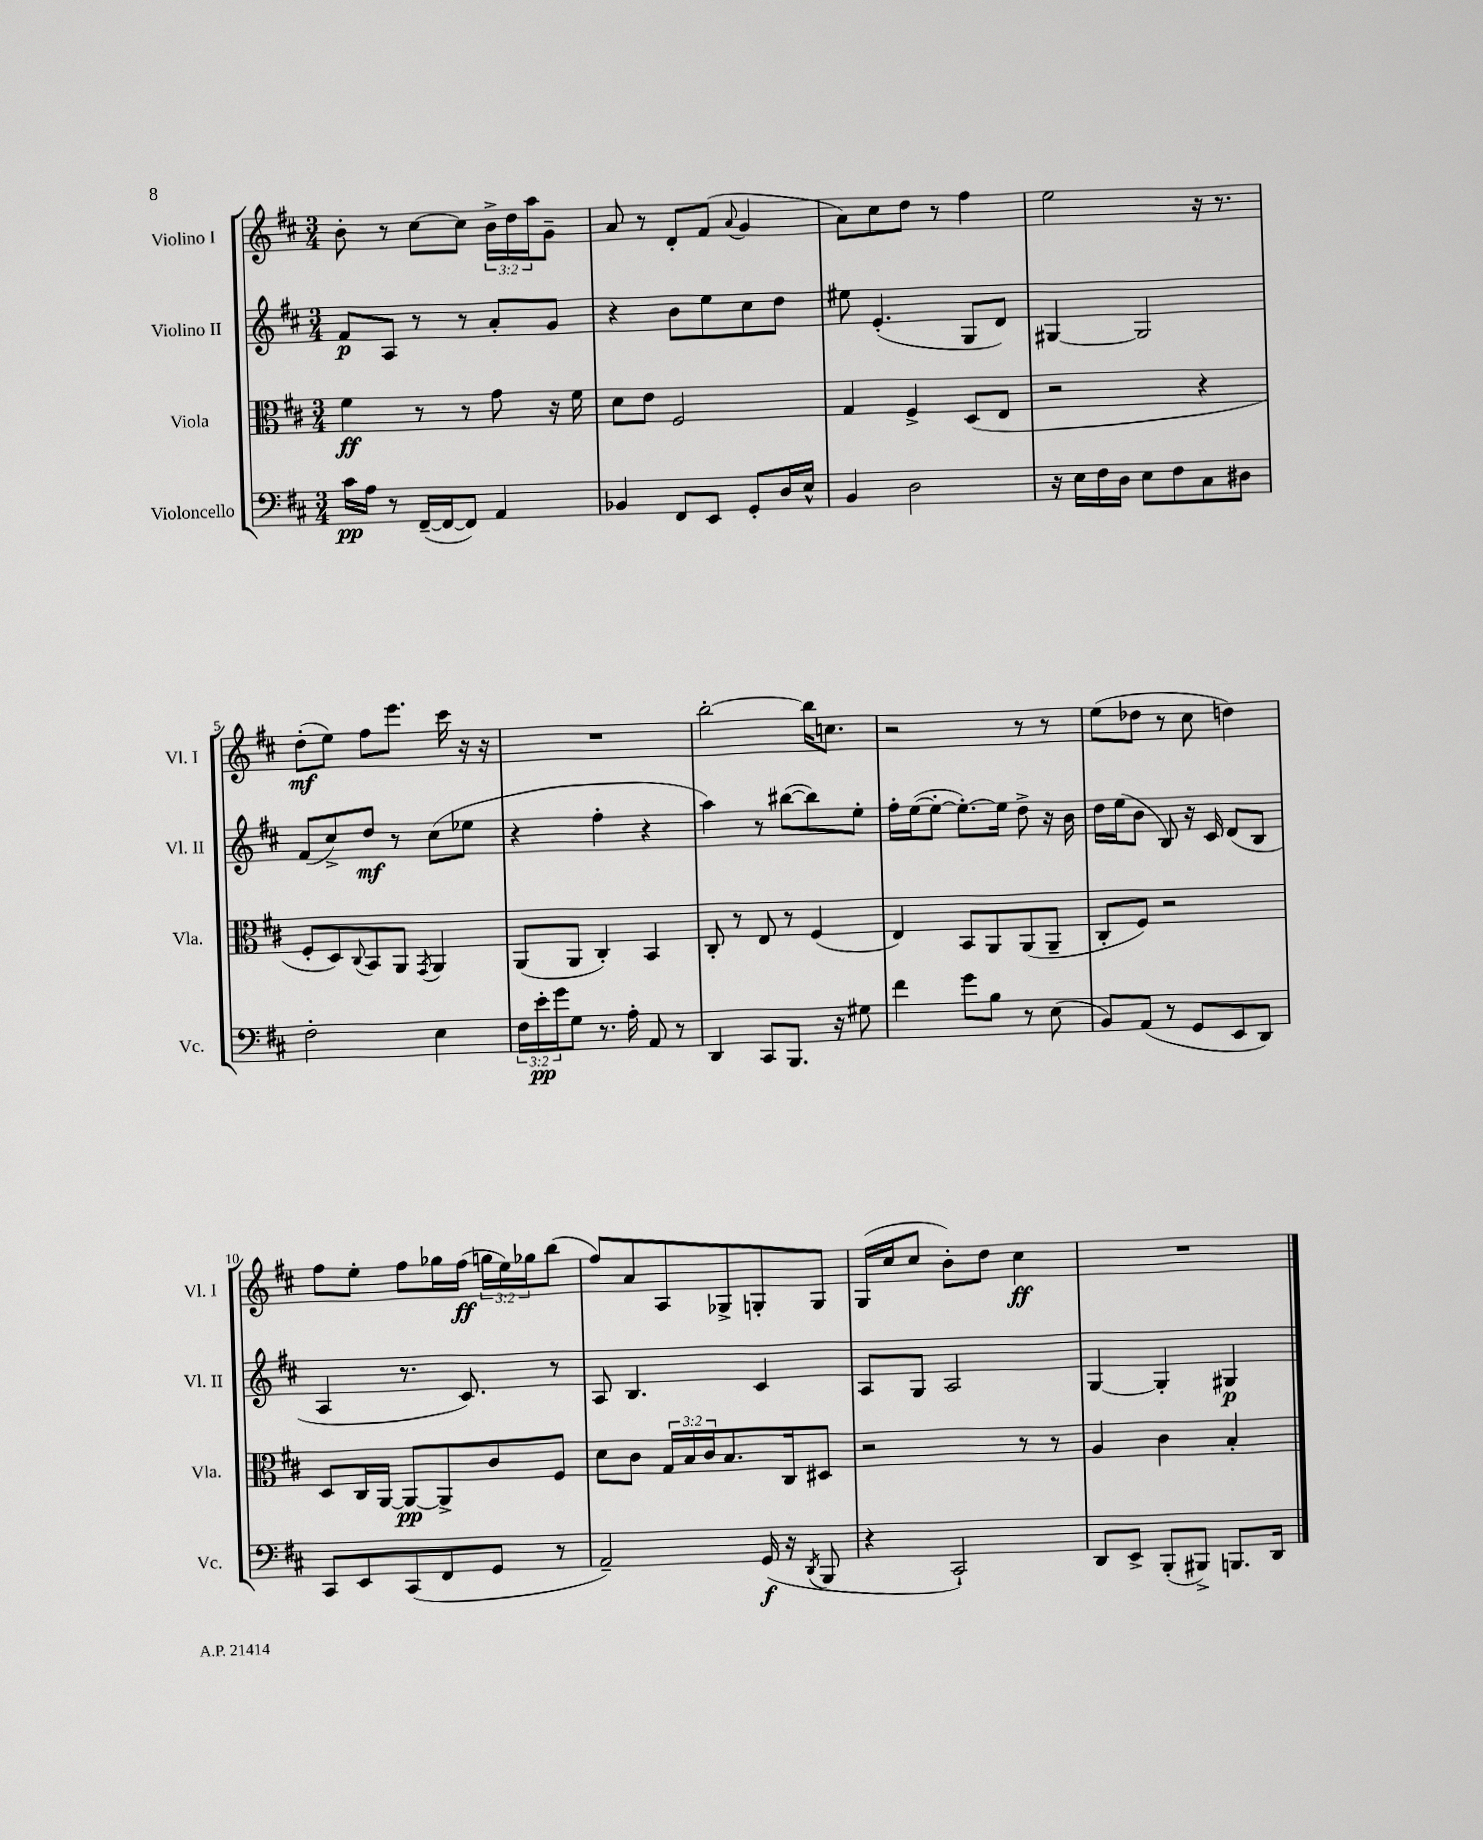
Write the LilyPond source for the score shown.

<<
\new StaffGroup <<
\new Staff = "s0" \with { instrumentName = "Violino I" shortInstrumentName = "Vl. I" } {
    \clef treble \key d \major \numericTimeSignature \time 3/4 \override Staff.TupletNumber.text = #tuplet-number::calc-fraction-text
    b'8-. r8 cis''8~ cis''8 \tuplet 3/2 { b'16-> d''16 a''16 } g'8-- |
    a'8 r8 d'8-. fis'8( \appoggiatura { a'8 } g'4 |
    a'8) cis''8 d''8 r8 fis''4 |
    e''2 r16 r8. |
    d''8-.\mf( e''8) fis''8 e'''8. cis'''16 r16 r16 |
    R2. |
    b''2~-. b''16 c''8. |
    r2 r8 r8 |
    e''8( des''8 r8 cis''8 d''4) |
    fis''8 e''8-. fis''8 ges''16 fis''16\ff( \tuplet 3/2 { g''16 e''16) ges''16 } b''8( |
    fis''8) a'8 a8 ges8-> g8-. g8 |
    g16( cis''16 cis''8 b'8-.) d''8 cis''4\ff |
    R2. \bar "|." |
}
\new Staff = "s1" \with { instrumentName = "Violino II" shortInstrumentName = "Vl. II" } {
    \clef treble \key d \major \numericTimeSignature \time 3/4
    fis'8\p a8 r8 r8 a'8-. g'8 |
    r4 b'8 e''8 cis''8 d''8 |
    eis''8 e'4.-.( g8 d'8) |
    gis4~ gis2 |
    fis'8( cis''8->) d''8\mf r8 cis''8( ees''8 |
    r4 fis''4-. r4 |
    a''4) r8 bis''8~( bis''8) e''8-. |
    fis''16-. e''16~( e''8~-. e''8.~-.) e''16 d''8-> r16 b'16 |
    d''16 e''16( b'8 b8) r16 cis'16 d'8( b8 |
    a4 r8. cis'8.) r8 |
    a8 b4. cis'4 |
    a8 g8 a2 |
    g4~ g4-. gis4\p \bar "|." |
}
\new Staff = "s2" \with { instrumentName = "Viola" shortInstrumentName = "Vla." } {
    \clef alto \key d \major \numericTimeSignature \time 3/4 \override Staff.TupletNumber.text = #tuplet-number::calc-fraction-text
    fis'4\ff r8 r8 g'8 r16 fis'16 |
    d'8 e'8 fis2 |
    g4 fis4-> d8( e8 |
    r2 r4 |
    fis8-. d8) \appoggiatura { cis8 } b,8 a,8 \acciaccatura { g,8 } a,4 |
    a,8( a,8 cis4-.) b,4 |
    cis8-. r8 e8 r8 fis4( |
    e4) b,8 a,8 a,8( a,8-- |
    cis8-. fis8) r2 |
    d8 cis16 a,16~ a,8~\pp a,8-> cis'8 fis8 |
    d'8 cis'8 \tuplet 3/2 { g16 b16 cis'16 } b8. cis16 dis8 |
    r2 r8 r8 |
    a4 cis'4 b4-. \bar "|." |
}
\new Staff = "s3" \with { instrumentName = "Violoncello" shortInstrumentName = "Vc." } {
    \clef bass \key d \major \numericTimeSignature \time 3/4 \override Staff.TupletNumber.text = #tuplet-number::calc-fraction-text
    cis'16\pp a16 r8 fis,16~--( fis,16~ fis,8) a,4 |
    bes,4 fis,8 e,8 g,8-. d16 e16-^ |
    b,4 d2 |
    r16 e16 fis16 d16 e8 fis8 cis8 dis8 |
    fis2-. e4 |
    \tuplet 3/2 { fis16 e'16-.\pp g'16 } g8 r8. a16-. a,8 r8 |
    d,4 cis,8 b,,8. r16 gis8 |
    fis'4 g'8 b8 r8 e8( |
    b,8) a,8( r8 g,8 e,8 d,8) |
    cis,8 e,8 cis,8( fis,8 g,8 r8 |
    a,2--) g,16\f( r16 \acciaccatura { d,8 } b,,8 |
    r4 cis,2-!) |
    d,8 e,8-> b,,8-.( bis,,8->) b,,8. d,16 \bar "|." |
}
>>
>>
